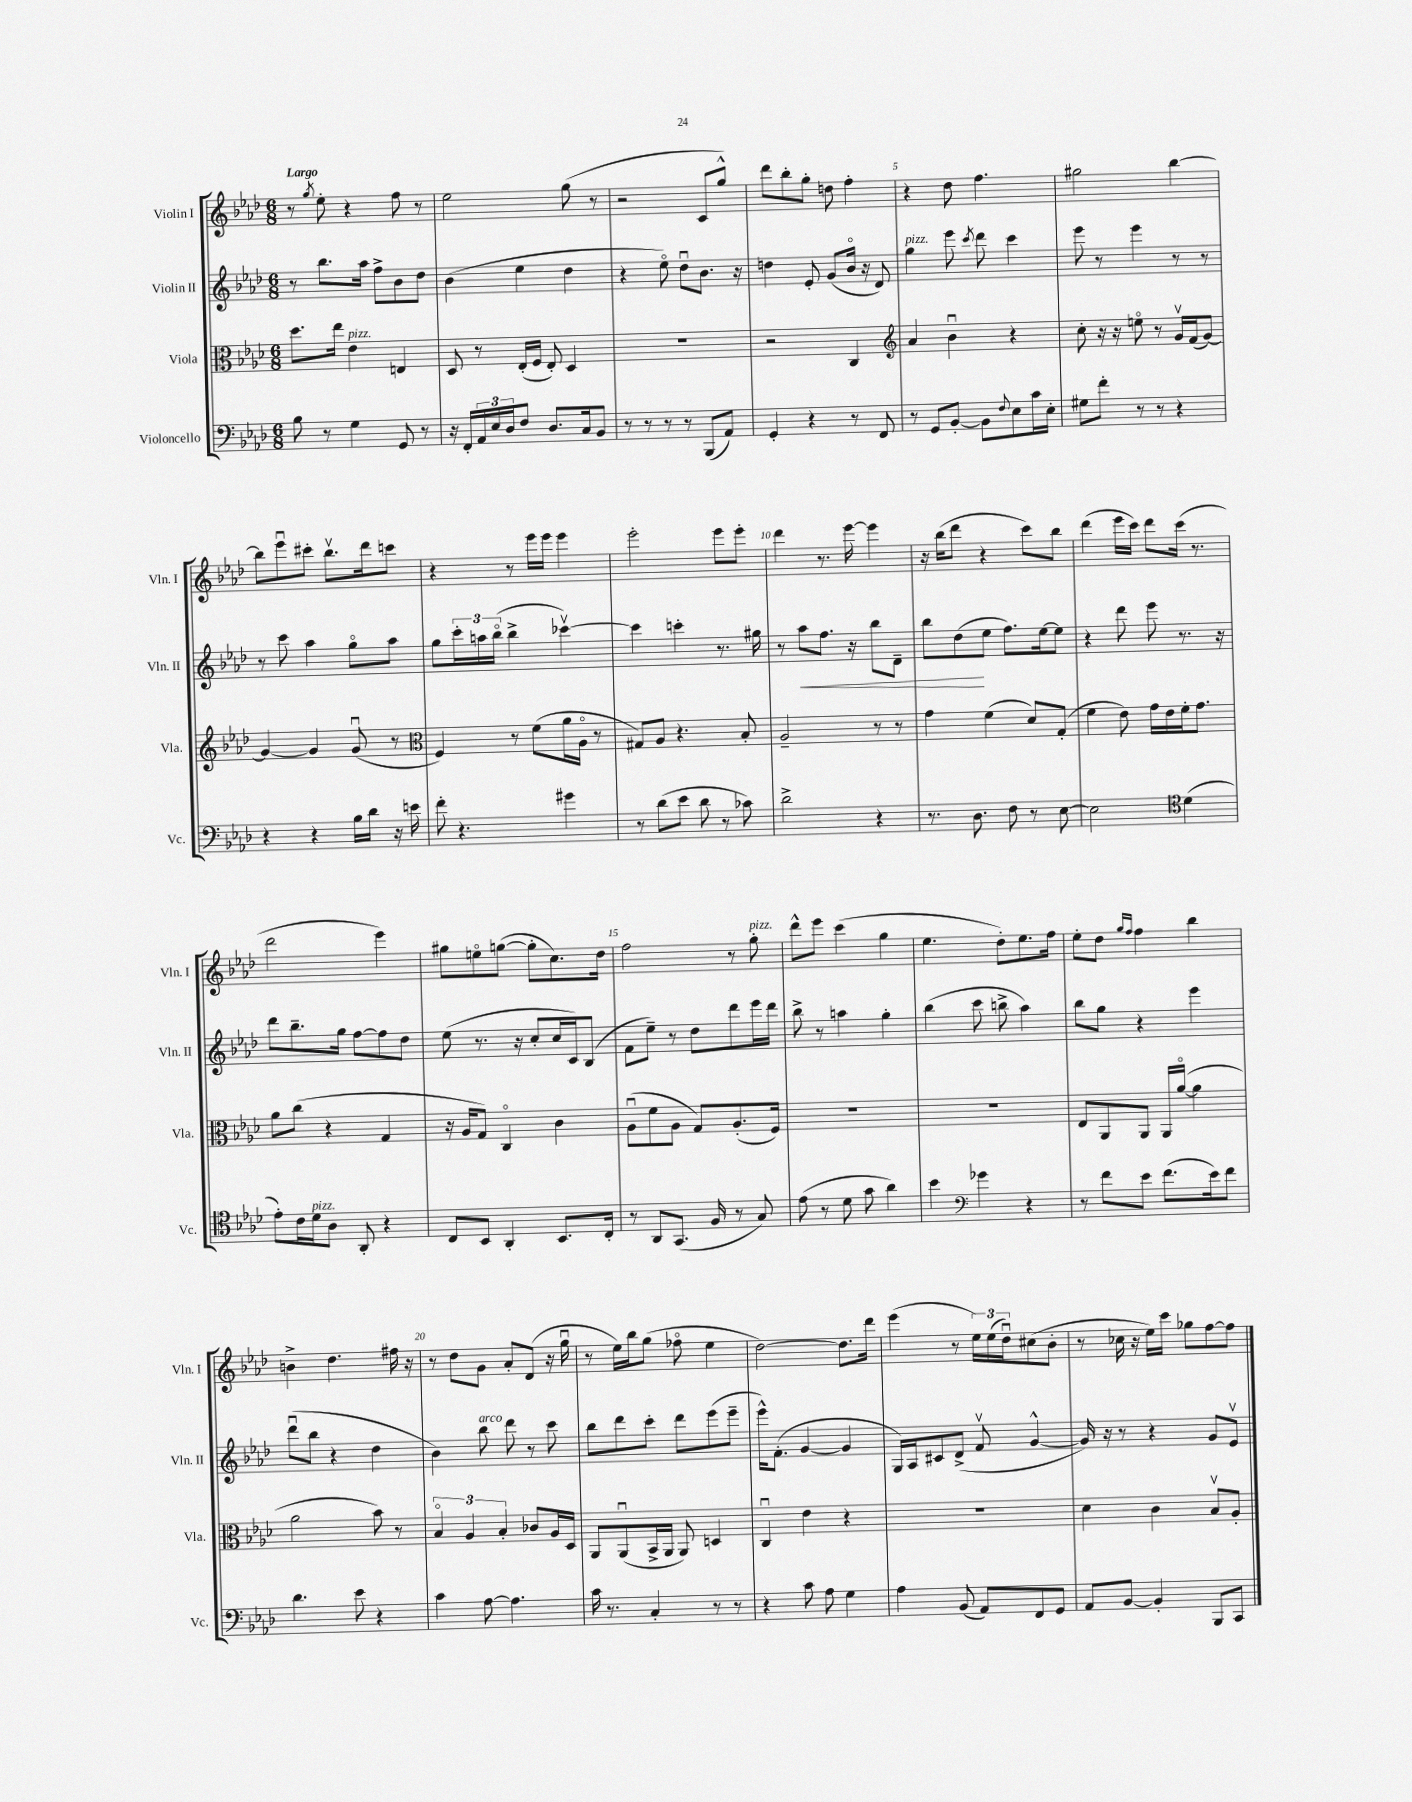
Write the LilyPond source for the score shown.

<<
\new StaffGroup <<
\new Staff = "s0" \with { instrumentName = "Violin I" shortInstrumentName = "Vln. I" } {
    \clef treble \key aes \major \numericTimeSignature \time 6/8 \tempo "Largo"
    r8 \acciaccatura { g''8 } ees''8-. r4 f''8 r8 |
    ees''2 g''8( r8 |
    r2 c'8 g''8-^) |
    des'''8 bes''8-. g''8-. d''8 f''4-. |
    r4 des''8 f''4. |
    gis''2 bes''4~ |
    bes''8 ees'''8\downbow cis'''8-. bes''8.\upbow des'''16 c'''8 |
    r4 r8 ees'''16 ees'''16 ees'''4 |
    ees'''2-. ees'''8 ees'''8-. |
    des'''4 r8. ees'''16~ ees'''4 |
    r16 bes''16( des'''8 r4 c'''8) bes''8 |
    des'''4( ees'''16 c'''16) des'''8 c'''16( r8. |
    des'''2 ees'''4) |
    gis''8 e''8\flageolet g''8~( g''8-. c''8.) des''16 |
    f''2 r8 g''8-.^\markup { \italic "pizz." } |
    des'''8-^ ees'''8 c'''4( g''4 |
    ees''4. des''8-.) ees''8. f''16 |
    ees''8-. des''8 \grace { g''16 f''16 } f''4 bes''4 |
    b'4-> des''4. fis''16 r16 |
    r8 des''8 g'8 aes'8-. des'8( r16 g''16\downbow |
    r8 ees''16) bes''16 g''8( fes''8\flageolet ees''4 |
    des''2~) des''8. des'''16 |
    ees'''4( r8 \tuplet 3/2 { ees''16) ees''16( des''16\downbow) } cis''8( bes'8-. |
    r8 ces''16 r16 ees''16) c'''16 ges''8 f''8~ f''8 \bar "|." |
}
\new Staff = "s1" \with { instrumentName = "Violin II" shortInstrumentName = "Vln. II" } {
    \clef treble \key aes \major \numericTimeSignature \time 6/8
    r8 bes''8. aes''16 f''8-> bes'8 des''8 |
    bes'4( ees''4 des''4 |
    r4 ees''8\flageolet) des''8\downbow bes'8. r16 |
    d''4 ees'8-. g'8( bes'16\flageolet r16 des'8) |
    g''4^\markup { \italic "pizz." } ees'''8 \acciaccatura { c'''8 } des'''8 c'''4 |
    ees'''8 r8 ees'''4 r8 r8 |
    r8 c'''8 aes''4 g''8\flageolet aes''8 |
    g''8 \tuplet 3/2 { c'''16-. a''16 bes''16\flageolet( } bes''4-> ces'''4~\upbow) |
    ces'''4 c'''4-. r8. gis''16 |
    r8 aes''8\< f''8. r16 bes''8 des'8-- |
    bes''8 des''8\!( ees''8 f''8.) ees''16~ ees''8 |
    r4 des'''8 ees'''8 r8. r16 |
    des'''8 bes''8.-- g''16 f''8~ f''8 des''8 |
    ees''8( r8. r16 c''8-. c''16 c'16) bes8( |
    f'8 ees''8--) r8 des''8 des'''8 ees'''16 des'''16 |
    bes''8-> r8 a''4 g''4-. |
    bes''4( c'''8 b''8-> aes''4) |
    bes''8 g''8 r4 ees'''4 |
    des'''8\downbow( bes''8 r4 des''4 |
    bes'4) bes''8^\markup { \italic "arco" } des'''8 r8 c'''8 |
    bes''8 des'''8 c'''8-. des'''8 ees'''8( ees'''8-- |
    ees'''16-^) f'8.-.( g'4~ g'4 |
    g16) aes16 cis'8 des'8->( f'8\upbow g'4~-^ |
    g'16) r16 r8 r4 g'8 ees'8\upbow \bar "|." |
}
\new Staff = "s2" \with { instrumentName = "Viola" shortInstrumentName = "Vla." } {
    \clef alto \key aes \major \numericTimeSignature \time 6/8
    des''8. ees''16 ees'4^\markup { \italic "pizz." } e4 |
    des8 r8 ees16-.( f16 ees8-.) des4 |
    R2. |
    r2 c4 |
    \clef treble aes'4 bes'4\downbow r4 |
    c''8-. r16 r16 e''8\flageolet r8 g'16\upbow f'16( g'8~) |
    g'4~ g'4 g'8\downbow( r8 |
    \clef alto f4) r8 f'8( aes'16 aes16\flageolet r8 |
    gis8) aes8 r4. bes8-. |
    aes2-- r8 r8 |
    g'4 f'4( des'8) g8-.( |
    f'4 ees'8) g'16 ees'16 f'16-. g'8. |
    aes'8 c''8( r4 g4 |
    r16 aes16 g8) c4\flageolet c'4 |
    aes8\downbow( f'8 aes8 g8) aes8.-.( f16) |
    R2. |
    R2. |
    ees8 aes,8 aes,8 aes,16 aes'16~\flageolet( aes'4 |
    aes'2 bes'8) r8 |
    \tuplet 3/2 { bes4\flageolet aes4 bes4-. } ces'8 aes16 des16 |
    aes,8 aes,8\downbow( bes,16-> aes,16 aes,8) d4 |
    c4\downbow ees'4 r4 |
    R2. |
    des'4 c'4 bes8\upbow aes8-. \bar "|." |
}
\new Staff = "s3" \with { instrumentName = "Violoncello" shortInstrumentName = "Vc." } {
    \clef bass \key aes \major \numericTimeSignature \time 6/8
    bes8 r8 g4 g,8 r8 |
    r16 f,16-. \tuplet 3/2 { aes,16 ees16 des16 } f8 des8. c16 bes,8 |
    r8 r8 r8 r8 bes,,8( aes,8) |
    g,4-. r4 r8 f,8 |
    r8 g,8 bes,8~-. bes,8 \appoggiatura { f8 } ees8 c'16 ees16-. |
    gis8 f'8-. r8 r8 r4 |
    r4 r4 bes16 des'16 r16 e'16 |
    f'8-. r4. gis'4 |
    r8 des'8( ees'8 des'8 r8 ces'8) |
    des'2-> r4 |
    r8. des8. f8 r8 ees8~ |
    ees2 \clef tenor des'4( |
    ees'8-.) c'16 des'16^\markup { \italic "pizz." } aes8 aes,8-. r4 |
    c8 bes,8 aes,4-. bes,8. c16-. |
    r8 aes,8 g,8.( f16 r8 g8) |
    ees'8( r8 des'8 g'8 aes'4) |
    bes'4 \clef bass ges'4 r4 |
    r8 f'8 ees'8 f'8.( ees'16) f'8 |
    des'4. ees'8 r4 |
    c'4 aes8~ aes4. |
    c'16 r8. c4-. r8 r8 |
    r4 c'8 aes8 g4 |
    aes4 bes,8( aes,8) f,8 g,8 |
    aes,8 bes,8~ bes,4-. bes,,8 c,8 \bar "|." |
}
>>
>>
\layout { \context { \Score \override BarNumber.break-visibility = ##(#f #t #t) barNumberVisibility = #(every-nth-bar-number-visible 5) } }
